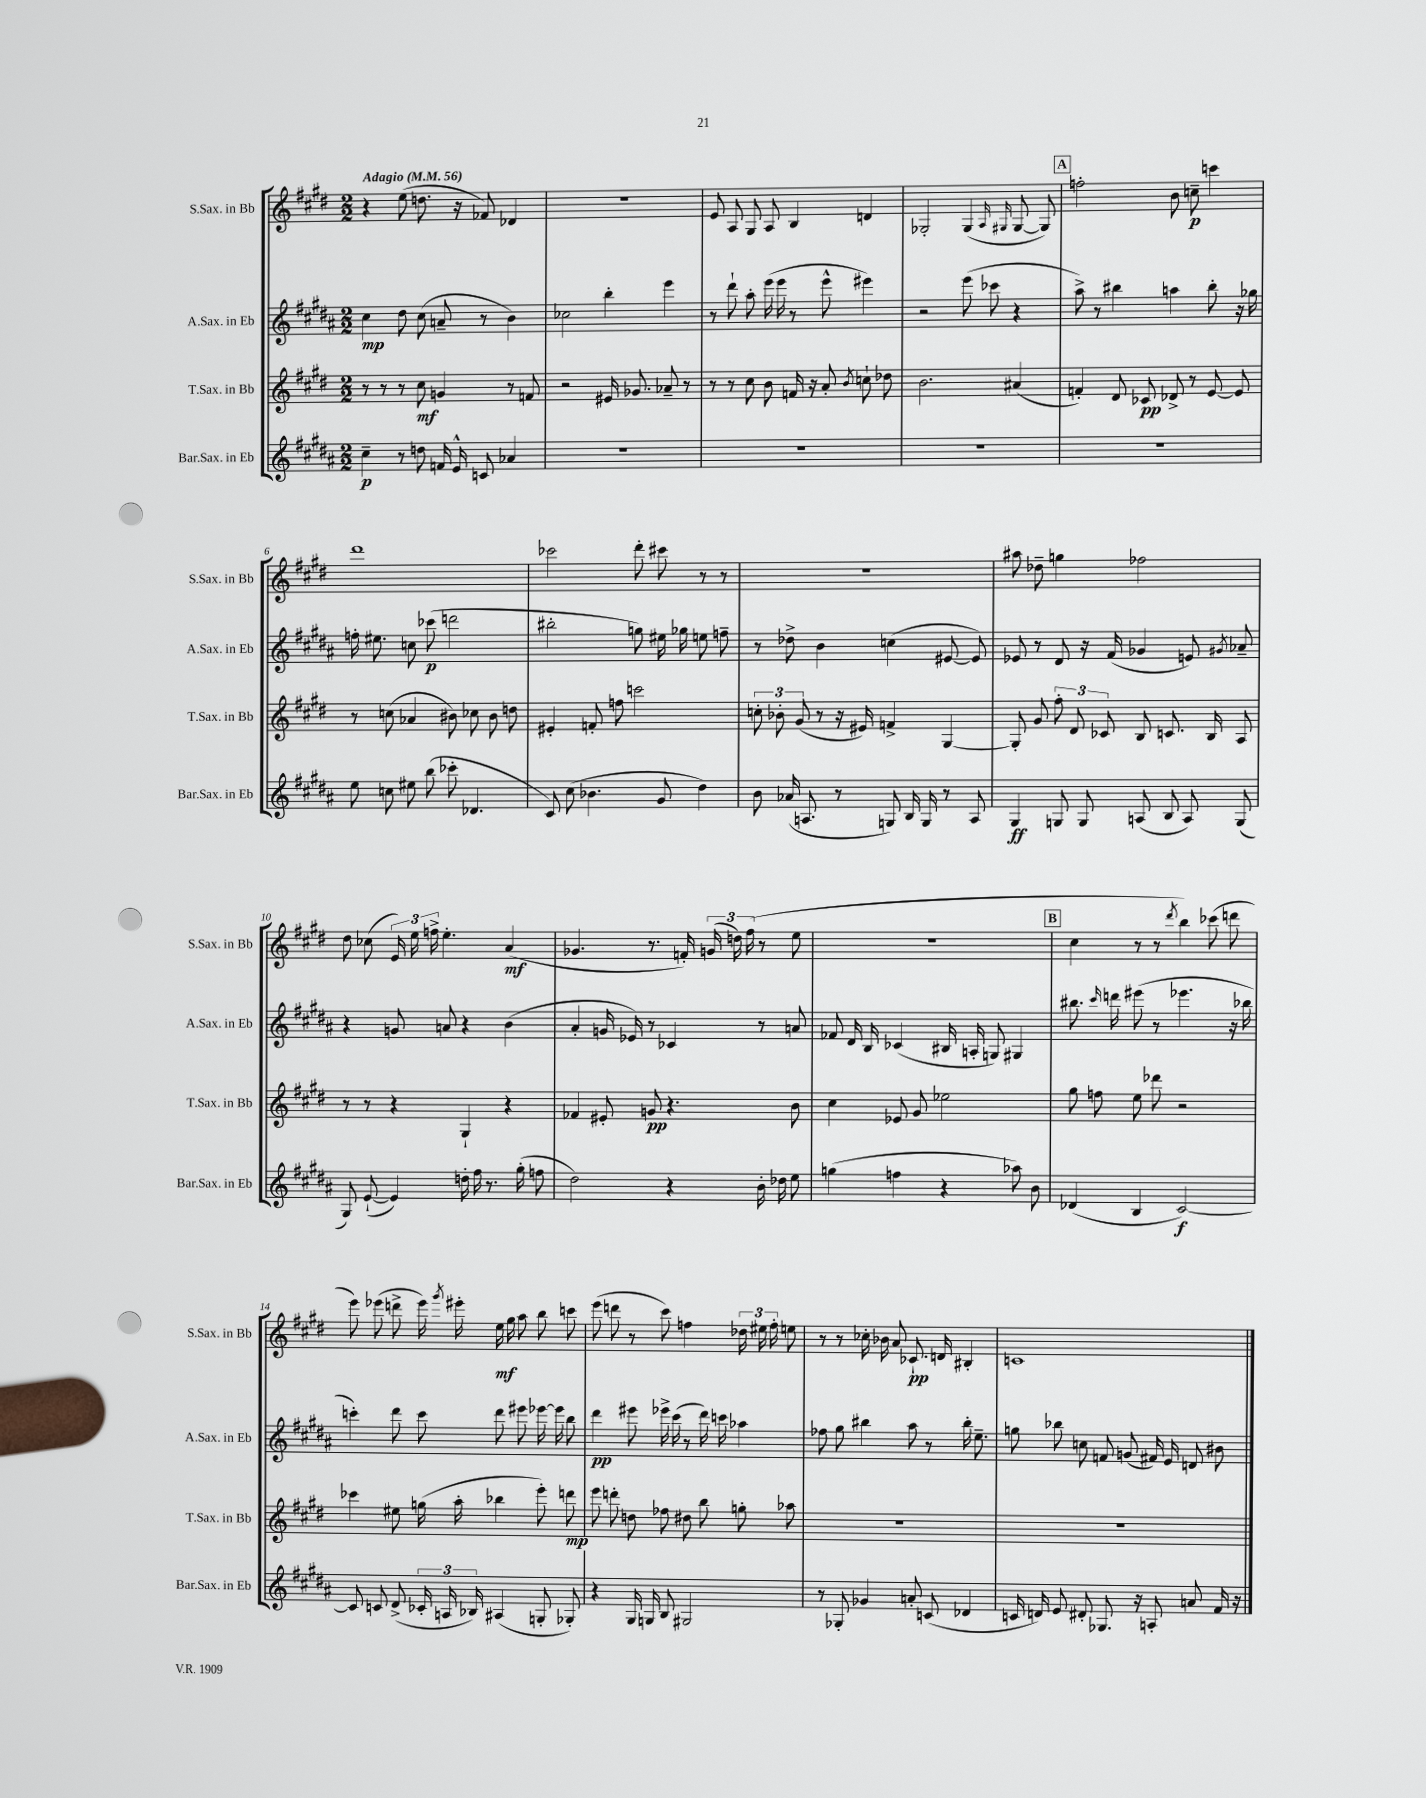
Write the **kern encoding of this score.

**kern	**kern	**kern	**kern
*staff4	*staff3	*staff2	*staff1
*clefG2	*clefG2	*clefG2	*clefG2
*k[f#c#g#d#a#]	*k[f#c#g#d#]	*k[f#c#g#d#a#]	*k[f#c#g#d#]
*M2/2	*M2/2	*M2/2	*M2/2
*MM56	*MM56	*MM56	*MM56
4cc#~\	8r	4cc#\	4r
.	8r	.	.
8r	8r	8dd#\	(8ee\
8dd\	8cc#\	(8cc#\	8.dd\
16f/	4g/	8a~/	.
16e^^/	.	.	16r
8c/	.	8r	8f-/)
4a-/	8r	4b\)	4d-/
.	8f/	.	.
=	=	=	=
1r	2r	2cc-\	1r
.	16e#/	4bb'\	.
.	8.g-/	.	.
.	8a-~/	4eee\	.
.	8r	.	.
=	=	=	=
1r	8r	8r	8e/
.	8r	8ddd#`\	8A/
.	8cc#\	8aa#'\	8G#/
.	8b\	(16eee\	8A/
.	.	16eee\	.
.	16f/	8r	4B/
.	16r	.	.
.	8a'/	8eee^^\	.
.	8qb/	.	.
.	8cc`\	4eee#\)	4d/
.	8dd-\	.	.
=	=	=	=
1r	2.b\	2r	2G-'/
.	.	(8eee\	(4G-/
.	.	8ccc-\	.
.	.	.	16qqA/
.	.	.	16qqG#/
.	(4a#/	4r	[8G#/
.	.	.	8G#/])
=	=	=	=
1r	4f'/)	8aa#^\)	2ff'\
.	.	8r	.
.	8d#/	4bb#\	.
.	8c-/	.	.
.	8d-^/	4aa\	8b\
.	8r	.	8cc~\
.	[8e/	8bb#'\	4ccc\
.	8e/]	16r	.
.	.	16gg-\	.
=	=	=	=
8ee\	8r	16ff'\	1ddd#
.	.	8.ee#\	.
8cc\	(8cc\	.	.
8ee#\	4a-/	8cc\	.
(8bb\	.	(8ccc-\	.
8ccc-'\	8b#\)	2ddd\	.
4.d-/	8cc-\	.	.
.	8b#\	.	.
.	8dd\	.	.
=	=	=	=
8c#/)	4e#'/	2bb#'\	2ccc-\
(8cc#\	.	.	.
4.b-\	8f'/	.	.
.	8ff\	.	.
.	2ccc\	8gg\)	8ddd#'\
8g#/	.	16ee#\	8ccc#\
.	.	16gg-\	.
4dd#\)	.	8ee\	8r
.	.	8ff~\	8r
=	=	=	=
8b\	12cc'\	8r	1r
.	12b-'\	.	.
(16a-/	.	8dd-^\	.
.	(12g#/	.	.
8.A/	.	.	.
.	8r	4b\	.
8r	16r	.	.
.	16e#/)	.	.
8G/)	4f^/	(4cc\	.
16B/	.	.	.
16G/	.	.	.
8r	[4G#/	[8e#/	.
8A/	.	8e#/])	.
=	=	=	=
4G#/	8G#'/]	8e-/	8aa#\
.	8g#/	8r	8dd-~\
8G/	12ff#'\	8d#/	4gg\
.	12d#/	.	.
8G/	.	16r	.
.	12c-/	.	.
.	.	(16f#/	.
(8A/	8B/	4g-/	2ff-\
8B/	8.c/	.	.
8A/)	.	8e/)	.
.	16B/	.	.
.	.	8qg#/	.
(8G/	8A/	8a-~/	.
=	=	=	=
8G#/)	8r	4r	8dd#\
([8e`/	8r	.	(8cc-\
4e/])	4r	8g/	24e/)
.	.	.	24ee\
.	.	.	24ff^\
.	.	8a/	4.ee'\
16dd'\	4G#`/	4r	.
16ff#\	.	.	.
8.r	.	.	.
.	4r	(4b\	(4a/
(16gg#'\	.	.	.
8ff\	.	.	.
=	=	=	=
2dd#\)	4f-/	4a#'/	4.g-/
.	8e#'/	16g/	.
.	.	16e-/)	.
.	8g/	8r	8.r
4r	4.r	4c-/	.
.	.	.	16f'/)
.	.	.	(24g/
.	.	.	24dd\)
.	.	.	(24ff#\
16b'\	.	8r	8r
16dd-\	.	.	.
8ee\	8b\	8a/	8ee\
=	=	=	=
(4gg\	4cc#\	8f-/	1r
.	.	16d#/	.
.	.	16B/	.
4ff\	8e-/	(4c-/	.
.	8g#/	.	.
4r	2ee-\	16B#/	.
.	.	16A'/	.
.	.	8G/)	.
8aa-\)	.	4G#/	.
8b\	.	.	.
=	=	=	=
(4d-/	8gg#\	8.bb#\	4cc#\
.	8ff\	.	.
.	.	16qqccc#/	.
.	.	16ddd\	.
4B/	8ee\	(8eee#\	8r
.	8ddd-\	8r	8r
.	.	.	8qddd#/
[2c#/)	2r	4.eee-\	4bb\)
.	.	.	(8ccc-\
.	.	16r	8ddd\
.	.	16bb-\	.
=	=	=	=
8c#/]	4ccc-\	4ccc'\)	8eee\)
8c/	.	.	(8eee-\
(8d#^/	8ee#\	8ddd#\	8ddd^\
24c-'/	(16gg\	8ccc\	16eee-\)
24A/	.	.	.
.	.	.	8qggg#/
.	16aa'\	.	16eee#'\
24B-/)	.	.	.
(4A#/	4bb-\	8ddd#\	16ee\
.	.	.	16gg#\
.	.	8eee#\	8aa\
8G'/	8eee'\)	[16eee-\	8bb\
.	.	16eee-\]	.
8G-'/)	8ddd\	8bb\	8ccc\
=	=	=	=
4r	8eee\	4ddd#\	(8eee\
.	8ddd'\	.	8ddd\
16G#/	8dd\	8eee#\	8r
16G/	.	.	.
8B/	8ff-\	16eee-^\	8ccc#\)
.	.	(16ccc#\	.
2G#/	8dd#\	8r	4ff\
.	8bb\	16ddd#\)	.
.	.	16ccc\	.
.	8gg'\	4aa-\	24dd-\
.	.	.	24ee#\
.	.	.	24ff'\
.	8aa-\	.	8ee\
=	=	=	=
8r	1r	8ff-\	8r
8G-'/	.	8gg#\	8r
4g-/	.	4bb#\	16cc-'\
.	.	.	16b-\
.	.	.	8a/
8a'/	.	8aa#\	8.c-`/
(8c/	.	8r	.
.	.	.	16d/
4d-/	.	16bb#'\	4B#'/
.	.	8.ee~\	.
=	=	=	=
16c/	1r	8gg\	1c
16d/)	.	.	.
8e/	.	8bb-\	.
8d#'/	.	8cc\	.
8.G-/	.	8f/	.
.	.	(8g/	.
16r	.	.	.
8A'/	.	16f#/)	.
.	.	16e/	.
8a/	.	8d/	.
16f#/	.	8b#\	.
16r	.	.	.
==	==	==	==
*-	*-	*-	*-
